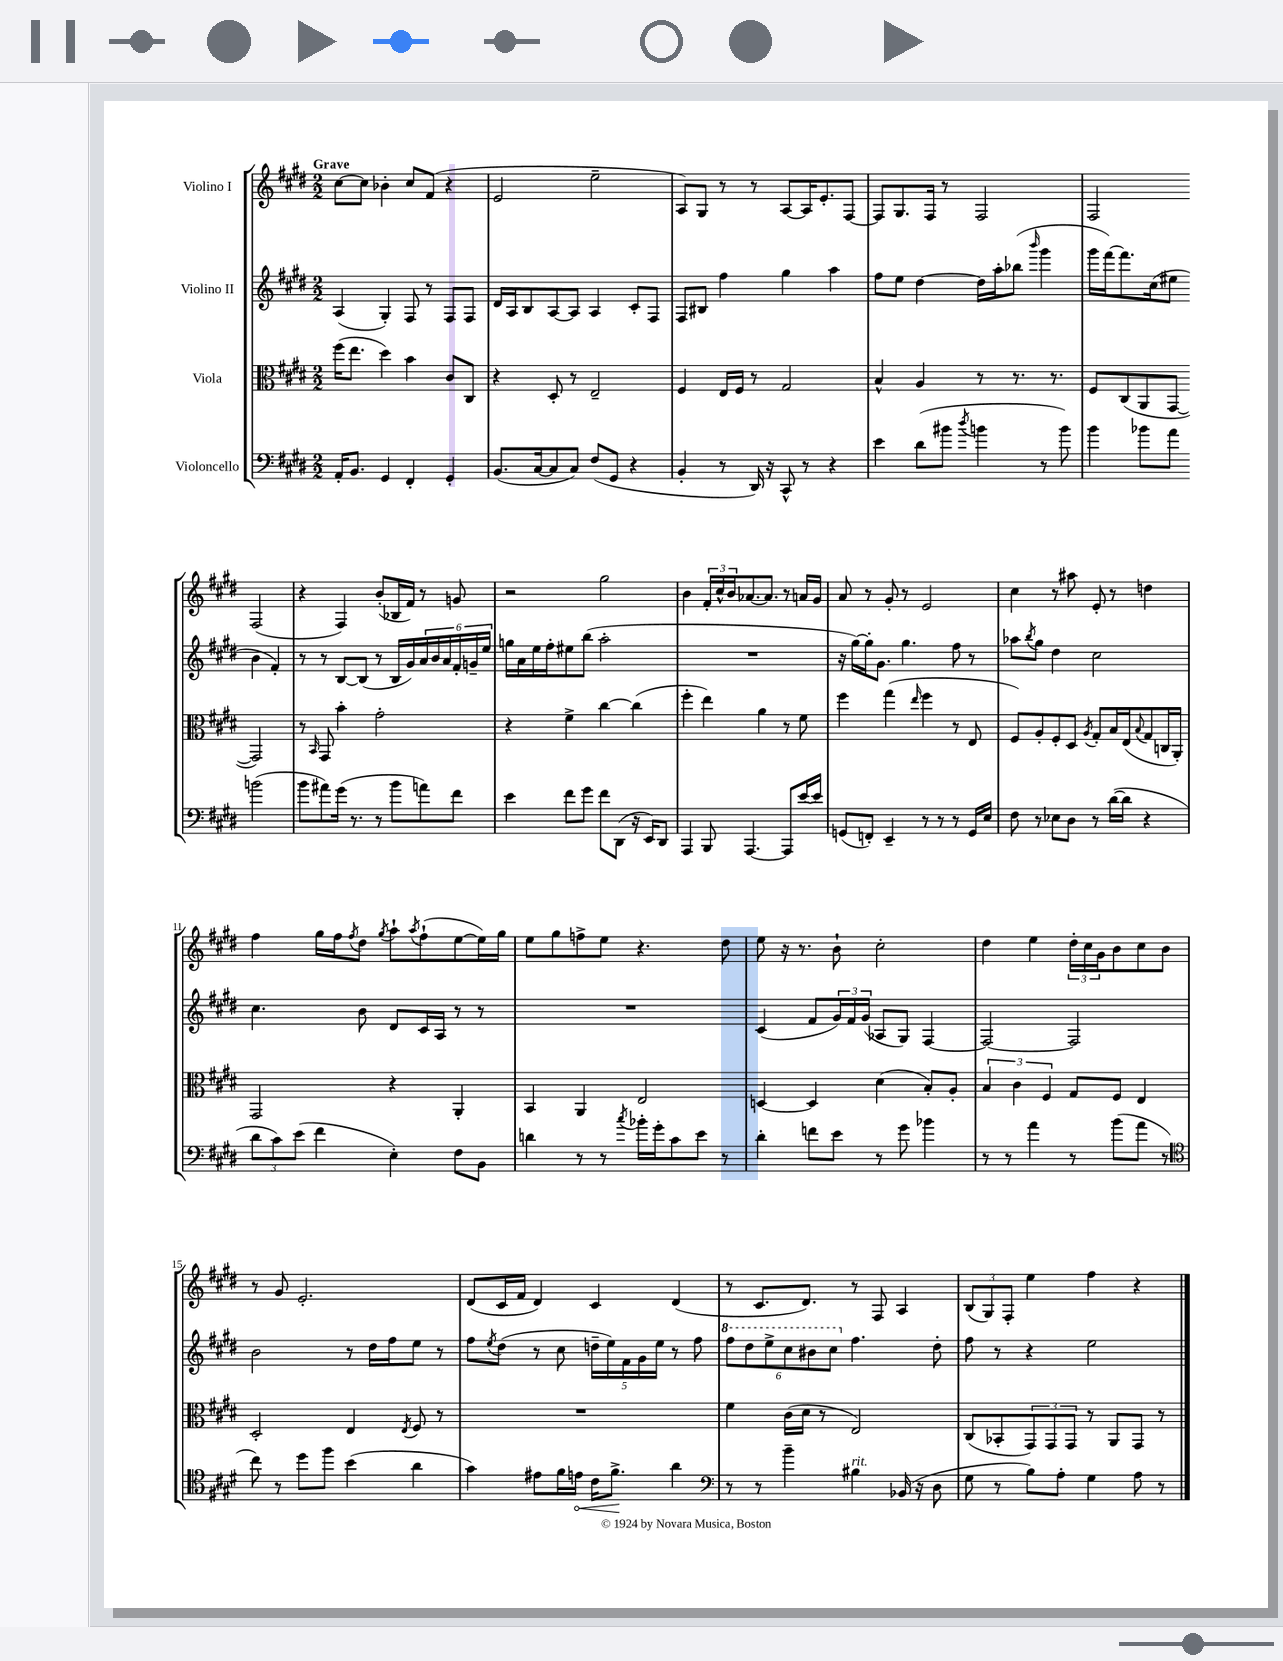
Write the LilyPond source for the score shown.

<<
\new StaffGroup <<
\new Staff = "s0" \with { instrumentName = "Violino I" } {
    \clef treble \key e \major \numericTimeSignature \time 2/2 \tempo "Grave"
    cis''8~ cis''8 bes'4-. cis''8 fis'8( r4 |
    e'2 e''2-- |
    a8) gis8 r8 r8 a8~ a16 e'8.-. fis8~ |
    fis8 gis8. fis16 r8 fis2 |
    fis2 fis2( |
    r4 fis4) b'8-.( bes16 fis'16) r8 g'8 |
    r2 gis''2 |
    b'4 \tuplet 3/2 { fis'16-. cis''16-^ b'16 } aes'8.~ aes'8. r8 a'16 gis'16 |
    a'8 r8 gis'8-. r8 e'2 |
    cis''4 r8 ais''8 e'8-. r8 d''4 |
    fis''4 gis''16 fis''16 \acciaccatura { fis''8 } dis''8 \acciaccatura { gis''8 } a''8-! \acciaccatura { a''8 } fis''8-!( e''8~ e''16) gis''16 |
    e''8 gis''8 f''8-> e''8 r4. dis''8 |
    e''8 r16 r8. b'8-! cis''2-. |
    dis''4 e''4 \tuplet 3/2 { dis''16-. cis''16 gis'16 } b'8 cis''8 b'8 |
    r8 gis'8 e'2.-. |
    dis'8( cis'16 fis'16 dis'4) cis'4 dis'4( |
    r8 cis'8. dis'8.) r8 fis8 a4 |
    \tuplet 3/2 { b8( gis8) fis8-. } e''4 fis''4 r4 \bar "|." |
}
\new Staff = "s1" \with { instrumentName = "Violino II" } {
    \clef treble \key e \major \numericTimeSignature \time 2/2
    a4( gis4-.) fis8 r8 fis8 fis8 |
    dis'16 a16 b8 a8~ a8 a4 cis'8-. fis8 |
    fis8 bis8 fis''4 gis''4 a''4 |
    fis''8 e''8 dis''4~ dis''16 a''16-. bes''8( \grace { b'''16 } gis'''4 |
    gis'''16 fis'''16~) fis'''8. cis''16( eis''8 b'4 fis'4-.) |
    r8 r8 b8~ b8( r8 b16 gis'16) \tuplet 6/4 { a'16 b'16 a'16 fis'16-. g'16-- e''16 } |
    g''16 a'16 e''16 fis''16-. eis''8 b''8( a''2-. |
    R1 |
    r16 gis''16~) gis''16-. gis'8. gis''4. fis''8 r8 |
    aes''8 \acciaccatura { b''8 } gis''8 dis''4 cis''2 |
    cis''4. b'8 dis'8 cis'16 a16 r8 r8 |
    R1 |
    cis'4( fis'8 \tuplet 3/2 { gis'16) fis'16 gis'16( } aes8 gis8) fis4~ |
    fis2~ fis2 |
    b'2 r8 dis''16 fis''16 e''8 r8 |
    fis''8 \acciaccatura { e''8 } dis''8( r8 cis''8 \tuplet 5/4 { d''16-- e''16) fis'16 gis'16 e''16 } r8 fis''8 |
    \tuplet 6/4 { \ottava #1 fis'''8 dis'''8 e'''8-> cis'''8 bis''8 cis'''8 \ottava #0 } fis''4. dis''8-. |
    fis''8 r8 r4 e''2 \bar "|." |
}
\new Staff = "s2" \with { instrumentName = "Viola" } {
    \clef alto \key e \major \numericTimeSignature \time 2/2
    fis''16( e''8. dis''4) b'4 cis'8 cis8 |
    r4 dis8-. r8 e2-- |
    fis4 e16 fis16 r8 gis2 |
    b4-^ a4 r8 r8. r8. |
    fis8 cis8( a,8 gis,8~ gis,2) |
    r8 \grace { b,16 } gis,8 b'4-. gis'2-. |
    r4 fis'4-> cis''4~ cis''4( |
    fis''4-. e''4) a'4 r8 fis'8 |
    fis''4 gis''4( \grace { e''16 } fis''4 r8 e8 |
    fis8) a8-. fis8-. dis8 \acciaccatura { a8 } gis8-. b16 e16( \appoggiatura { b8 } gis8 c16 a,16-.) |
    gis,2 r4 a,4-. |
    b,4 a,4 e2 |
    d4~ d4 dis'4( b8-.) a8-. |
    \tuplet 3/2 { b4 cis'4 fis4 } gis8 fis8 e4 |
    dis2-. e4 \acciaccatura { e8 } fis8 r8 |
    R1 |
    fis'4 cis'16( dis'16 r8 e2) |
    cis8( bes,8-. \tuplet 3/2 { gis,8) gis,8 gis,8 } r8 a,8 gis,8 r8 \bar "|." |
}
\new Staff = "s3" \with { instrumentName = "Violoncello" } {
    \clef bass \key e \major \numericTimeSignature \time 2/2
    a,16-. b,8. gis,4 fis,4-. gis,4-. |
    b,8.( cis16~ cis8 cis8) fis8( gis,8 r4 |
    b,4-. r8 dis,16) r16 cis,8-^ r8 r4 |
    e'4 dis'8( bis'8 \acciaccatura { dis''8 } b'4 r8 b'8) |
    b'4 bes'8 a'8 b'2( |
    b'8 ais'8) gis'16( r8. r8 b'8 a'8) fis'8 |
    e'4 fis'8 gis'8 fis'8 dis,8( r16 e,16) dis,8 |
    a,,4 b,,8 a,,4.~ a,,8 e'16~ e'16 |
    g,8( f,8-.) e,4-- r8 r8 r8 g,16 e16 |
    fis8 r8 ees8 dis8 r8 dis'16~( dis'16 r4 |
    \tuplet 3/2 { dis'8 cis'8) e'8( } fis'4 e4-.) fis8 b,8 |
    d'4 r8 r8 \acciaccatura { cis''8 } bes'16-. gis'16-. cis'8 e'8 r8 |
    dis'4-. f'8 e'8 r8 gis'8 bes'4 |
    r8 r8 a'4 r8 b'8( a'8 r8 |
    \clef tenor cis''8) r8 dis''8 fis''8 b'4( a'4 |
    gis'4) eis'8 fis'16 \once \override Hairpin.circled-tip = ##t e'16\< cis'16 fis'8.->\! a'4 |
    \clef bass r8 r8 b'4-- bis4^\markup { \italic "rit." } bes,16( r16 dis8 |
    gis8 r8 b8) a8-. gis4 a8 r8 \bar "|." |
}
>>
>>
